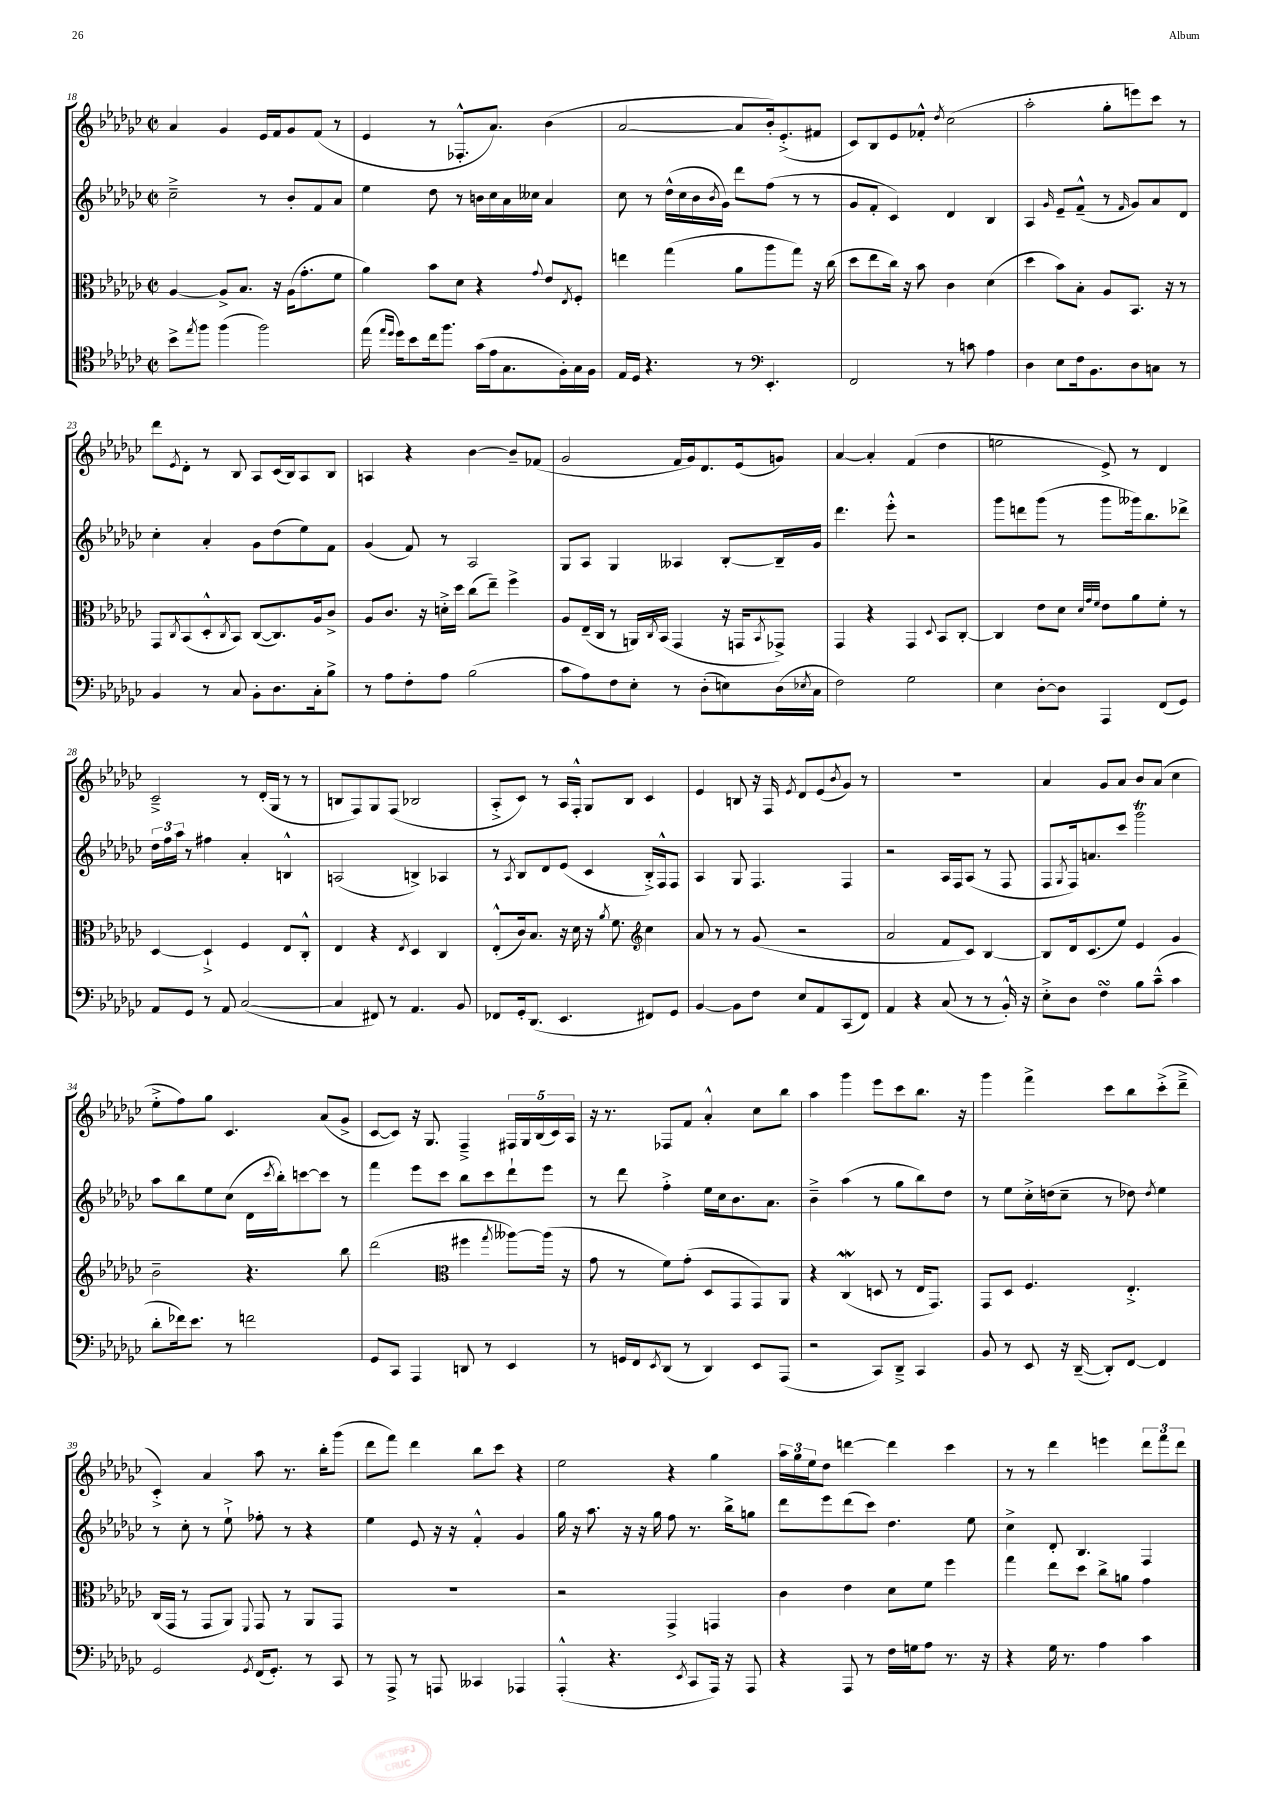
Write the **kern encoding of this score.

**kern	**kern	**kern	**kern
*staff4	*staff3	*staff2	*staff1
*clefC4	*clefC3	*clefG2	*clefG2
*k[b-e-a-d-g-c-]	*k[b-e-a-d-g-c-]	*k[b-e-a-d-g-c-]	*k[b-e-a-d-g-c-]
*M2/2	*M2/2	*M2/2	*M2/2
*met(c|)	*met(c|)	*met(c|)	*met(c|)
8b-^\L	[4A-/	2cc-~^\	4a-/
8qee-/	.	.	.
8ff\J	.	.	.
(4ff\	8A-^/]L	.	4g-/
.	8.B-/J	.	.
2ff\)	.	8r	16e-/LL
.	16r	.	16f/J
.	(16A-\LK	8b-'/L	8g-/
.	8.g-'\	.	.
.	.	8f/	(8f/J
.	8f\J	8a-/J	8r
=	=	=	=
(16ee-\	4a-\)	4ee-\	4e-/
16qqee-/LL	.	.	.
16qqdd-/JJ	.	.	.
16dd-\LK)	.	.	.
8b-\	.	.	.
16cc-\k	8b-\L	8dd-\	8r
8.ff\J	.	.	.
.	8d-\J	8r	8.F-'^^/L
(16g-\LL	4r	16b\LL	.
16e-\J	.	16cc-\	8.a-/J)
8.G-\	.	16a-\	.
.	.	16cc--\JJ	.
.	8qqg-/	.	.
.	8e-/L	4a-/	(4b-\
16F'\L)	.	.	.
.	8qE-/	.	.
16G-\	8F'/J	.	.
16F\JJ	.	.	.
=	=	=	=
16E-/LL	4ee\	8cc-\	[2a-/
16D-/JJ	.	.	.
4.r	.	8r	.
.	(4gg-\	(16dd-^^\LL	.
.	.	16cc-\	.
.	.	16b-\	.
.	.	8qb-/	.
.	.	16g-\JJ)	.
8r	8a-\L	8ddd-\L	8a-/]L
*clefF4	*	*	*
4.EE-'/	8aa-\	(8ff\J	16b-'/k)
.	.	.	(8.e-'^/
.	8gg-\J)	8r	.
.	16r	8r	8f#/J
.	(16cc-\	.	.
=	=	=	=
2FF/	8dd-\L	8g-/L	8c-/L)
.	8ee-\	8f'/J	8B-/
.	16cc-\Jk)	4c-/)	8e-/
.	16r	.	.
.	8b-\	.	8f-'^^/J
.	.	.	8qdd-/
8r	4c-\	4d-/	(2cc-\
8c\	.	.	.
4A-\	(4d-\	4B-/	.
=	=	=	=
4D-\	4dd-\	4A-/	2aa-'\
.	.	16qqg-/	.
8E-\L	8b-\L)	8e-~/L	.
16F\k	8B-'\J	(8f~^^/J	.
8.BB-\	.	.	.
.	8A-/L	8r	8gg-'\L
.	.	16qqf/	.
8D-\	8.BB-/J	8g-/L)	8eee\)
8C\J	.	8a-/	8ccc-\J
.	16r	.	.
8r	8r	8d-/J	8r
=	=	=	=
4BB-/	8GG-/L	4cc-'\	8ddd-\L
.	8qC-/	.	8qe-/
.	(8BB-/	.	8d-'\J
8r	8D-'^^/	4a-'/	8r
.	8qC-/	.	.
8C-/	8BB-/J)	.	8B-/
8BB-'\L	([8C-/L	8g-\L	8A-/L
8.D-\	8.C-/])	(8dd-\	(16c-/L
.	.	.	16B-/J)
.	.	8ee-\)	8A-/
16C-'\k	16A-/k	.	.
8B-^\J	8c-^/J	8f\J	8B-/J
=	=	=	=
8r	8A-/L	(4g-/	4A/
8A-\L	8.c-/J	.	.
8F'\	.	8f/)	4r
.	16r	.	.
8A-\J	16d'^\LL	8r	.
.	16dd-\JJ	.	.
(2B-\	(8cc-\L	2A-/	[4b-\
.	8ee-~\J)	.	.
.	4ff^\	.	8b-~/]L
.	.	.	(8f-/J
=	=	=	=
8c-\L	8A-/L	8G-/L	2g-/
8A-\)	(16E-~/L	8A-/J	.
.	16C-/JJ	.	.
8F\	8r	4G-/	.
8E-'\J	16AA/LL)	.	.
.	8qC-/	.	.
.	(16BB-/JJ	.	.
8r	4GG-/	4A--/	16f/LL
.	.	.	16g-/J)
(8D-'\L	.	.	8.d-/
8E\)	16r	[8B-'/L	.
.	16GG/LK	.	(16e-/k
.	8qBB-/	.	.
(16D-\L	8GG-^/J)	16B-~/]L	8g/J)
8qE-/	.	.	.
16C-\JJ	.	16g-/JJ	.
=	=	=	=
2F\)	4GG-/	4.ddd-\	[4a-/
.	4r	.	4a-'/]
.	.	8eee-'^^\	.
2G-\	4GG-/	2r	(4f/
.	8qqD-/	.	.
.	8BB-/L	.	4dd-\
.	[8C-'/J	.	.
=	=	=	=
4E-\	4C-/]	8ggg-\L	2ee\
.	.	8ddd\	.
[8D-'\L	8e-\L	(8ggg-\J	.
8D-\]J	8d-\J	8r	.
.	32qqd-/LLL	.	.
.	32qqg-/	.	.
.	32qqf/JJJ	.	.
4AAA-/	8e-\L	8ggg-\L	8e-^/)
.	8a-\	16ggg--\k)	8r
.	.	8.bb-\	.
(8FF/L	8f'\J	.	4d-/
8GG-/J)	8r	8ddd-^\J	.
=	=	=	=
8AA-/L	[4D-/	24dd-\LL	2c-~^/
.	.	24ff\	.
.	.	24aa-\JJ	.
8GG-/J	.	8r	.
8r	4D-`^/]	4ff#\	.
8AA-/	.	.	.
([2C-/	4F/	4a-'/	8r
.	.	.	(16d-'/LL
.	.	.	16G-/JJ
.	8E-/L	4B^^/	8r
.	8C-'^^/J	.	8r
=	=	=	=
4C-/]	4E-/	(2A/	8B/L
.	.	.	8F/)
8FF#/)	4r	.	8G-/
8r	.	.	(8F/J
.	8qE-/	.	.
4.AA-/	4D-/	4B^/)	2B-/
.	4C-/	4A-/	.
8BB-/	.	.	.
=	=	=	=
8FF-/L	(8E-'^^/L	8r	8A-'^/L
.	.	8qA-/	.
16GG-'/k	16c-/k)	8B-/L	8c-/J)
(8.DD-/J	8.B-/J	.	.
.	.	8d-/	8r
4.EE-/	16r	(8e-/J	16A-/LL
.	16d-\	.	16F'^^/JJ
.	16r	4c-/	8G-/L
.	8qa-/	.	.
.	8.f\	.	.
.	.	.	8B-/J
*	*clefG2	*	*
8FF#/L)	4cc-\	16B-'^/LL)	4c-/
.	.	16F^^/J	.
8GG-/J	.	8F/J	.
=	=	=	=
[4BB-/	8a-/	4A-/	4e-/
.	8r	.	.
8BB-\]L	8r	8G-/	8B/
8F\J	(8g-/	4.F/	16r
.	.	.	16F/
.	.	.	8qe-/
8E-/L	2r	.	8d-/L
8AA-/	.	.	(8e-/
.	.	.	8qb-/
(8CC-/	.	4F/	8g-/J)
8FF/J)	.	.	8r
=	=	=	=
4AA-/	2a-/	2r	1r
4r	.	.	.
(8C-/	8f/L	16A-/LL	.
.	.	16F/J	.
8r	8c-/J)	(8A-/J	.
8r	[4B-/	8r	.
16BB-'^^/)	.	8F/	.
16r	.	.	.
=	=	=	=
8E-'^\L	8B-/]L	8F/L	4a-/
.	.	8qG-/	.
8D-\J	16d-/k	16F/k)	.
.	(8.c-/	8.a/	.
4F\	.	.	8g-/L
.	8ee-/J)	8ccc-/J	8a-/J
8B-\L	4e-/	2ggg-\	8b-/L
(8c-~^^\J	.	.	(8a-/J
4c-\	4g-/	.	4cc-\
=	=	=	=
8d-'\L	2b-~\	8aa-\L	8ee-'^\L
16f-\k)	.	8bb-\	8ff\)
8.e-\J	.	.	.
.	.	8ee-\	8gg-\J
8r	.	(8cc-\J	4.c-/
2f\	4.r	16d-\LL	.
.	.	8qccc-/	.
.	.	16bb-'\J)	.
.	.	[8ccc\	.
.	.	8ccc\]J	(8a-/L
.	8bb-\	8r	8g-^/J
=	=	=	=
8GG-/L	(2ddd-\	4fff\	[8c-/L
8CC-/J	.	.	8c-/]J)
4AAA-/	.	8eee-\L	16r
.	.	.	8.G-/
.	.	8ccc-\J	.
*	*clefC3	*	*
8DD/	4ff#\	8bb-\L	4F~^/
8r	.	8ccc-\	.
.	8qgg-/	.	.
4EE-/	[8aa--\L)	8ddd-`\	20F#/LL
.	.	.	20G-/
.	.	.	(20B-/
.	(16aa--\]Jk	8eee-\J	.
.	.	.	20c-/)
.	16r	.	.
.	.	.	20A-/JJ
=	=	=	=
8r	8g-\	8r	16r
.	.	.	8.r
16GG/LL	8r	8ddd-\	.
16FF/J	.	.	.
8qEE-/	.	.	.
(8DD-/J	8f\L)	4ff'^\	8F-/L
8r	(8g-'\J	.	8f/J
4DD-/)	8D-/L	16ee-\LL	4a-'^^/
.	.	16cc-\J	.
.	8GG-/	8.b-\	.
8EE-/L	8GG-/)	.	8cc-\L
.	.	8.a-\J	.
(8AAA-/J	8AA-/J	.	8bb-\J
=	=	=	=
2r	4r	4b-~^\	4aa-\
.	(4C-/	(4aa-\	4ggg-\
8CC-/L)	8D/	8r	8eee-\L
8DD-~^/J	8r	8gg-\L	8ccc-\
4CC-/	16E-/LK	8bb-\)	8.bb-\J
.	8.GG-/J)	.	.
.	.	8dd-\J	.
.	.	.	16r
=	=	=	=
8BB-/	8GG-/L	8r	4ggg-\
8r	8D-/J	8ee-\L	.
8EE-/	4.F/	16cc-'^\L	4fff^\
.	.	(16dd\J	.
16r	.	8cc-~\J	.
([16DD-~/	.	.	.
8DD-'/]L)	.	8r	8ccc-\L
[8FF/J	4.E-'^/	8dd-\)	8bb-\
.	.	8qdd-/	.
4FF/]	.	4ee-\	(8ccc-'^\
.	.	.	8ddd-~^\J
=	=	=	=
2GG-/	(16C-/LL	8r	4c-'^/)
.	16GG-/JJ	.	.
.	8r	8cc-'\	.
.	8GG-/L	8r	4a-/
.	8AA-/J)	8ee-`^\	.
8qGG-/	8qqFF/	.	.
(16FF/LK	8GG-/	8ff-'\	8aa-\
8.GG-'/J)	.	.	.
.	8r	8r	8.r
8r	8AA-/L	4r	.
.	.	.	16bb-'\LK
8CC-/	8GG-/J	.	(8ggg-\J
=	=	=	=
8r	1r	4ee-\	8ddd-\L
8AAA-^/	.	.	8fff\J)
8r	.	8e-/	4ddd-\
8AAA/	.	16r	.
.	.	16r	.
4CC--/	.	4f'^^/	8bb-\L
.	.	.	8ccc-\J
4AAA-/	.	4g-/	4r
=	=	=	=
(4AAA-'^^/	2r	16gg-\	2ee-\
.	.	16r	.
.	.	8.aa-\	.
4.r	.	.	.
.	.	16r	.
.	.	16r	.
.	.	16gg-\	.
.	4GG-^/	8ff\	4r
8qEE-/	.	.	.
8CC-/L	.	8.r	.
16AAA-/Jk)	4GG/	.	4gg-\
16r	.	16bb-^\LK	.
8AAA-/	.	8gg\J	.
=	=	=	=
4r	4c-\	8ddd-\L	24aa-\LL
.	.	.	24gg-\
.	.	.	24ee-\J
.	.	8eee-\	8dd-\J
8AAA-/	4e-\	(8ddd-\	[4ddd\
8r	.	8ccc-\J)	.
16F\LL	8d-\L	4.dd-\	4ddd\]
16G\J	.	.	.
8A-\J	8f\J	.	.
8.r	4ff\	.	4ccc-\
.	.	8ee-\	.
16r	.	.	.
=	=	=	=
4r	4gg-\	4cc-^\	8r
.	.	.	8r
16G-\	8ee-\L	8d-'/	4ddd-\
8.r	.	.	.
.	8dd-\J	4.B-/	.
4A-\	8cc-^\L	.	4eee\
.	8a\J	.	.
4c-\	4g-\	4F/	12ddd-\L
.	.	.	12fff\
.	.	.	12ddd-\J
==	==	==	==
*-	*-	*-	*-
